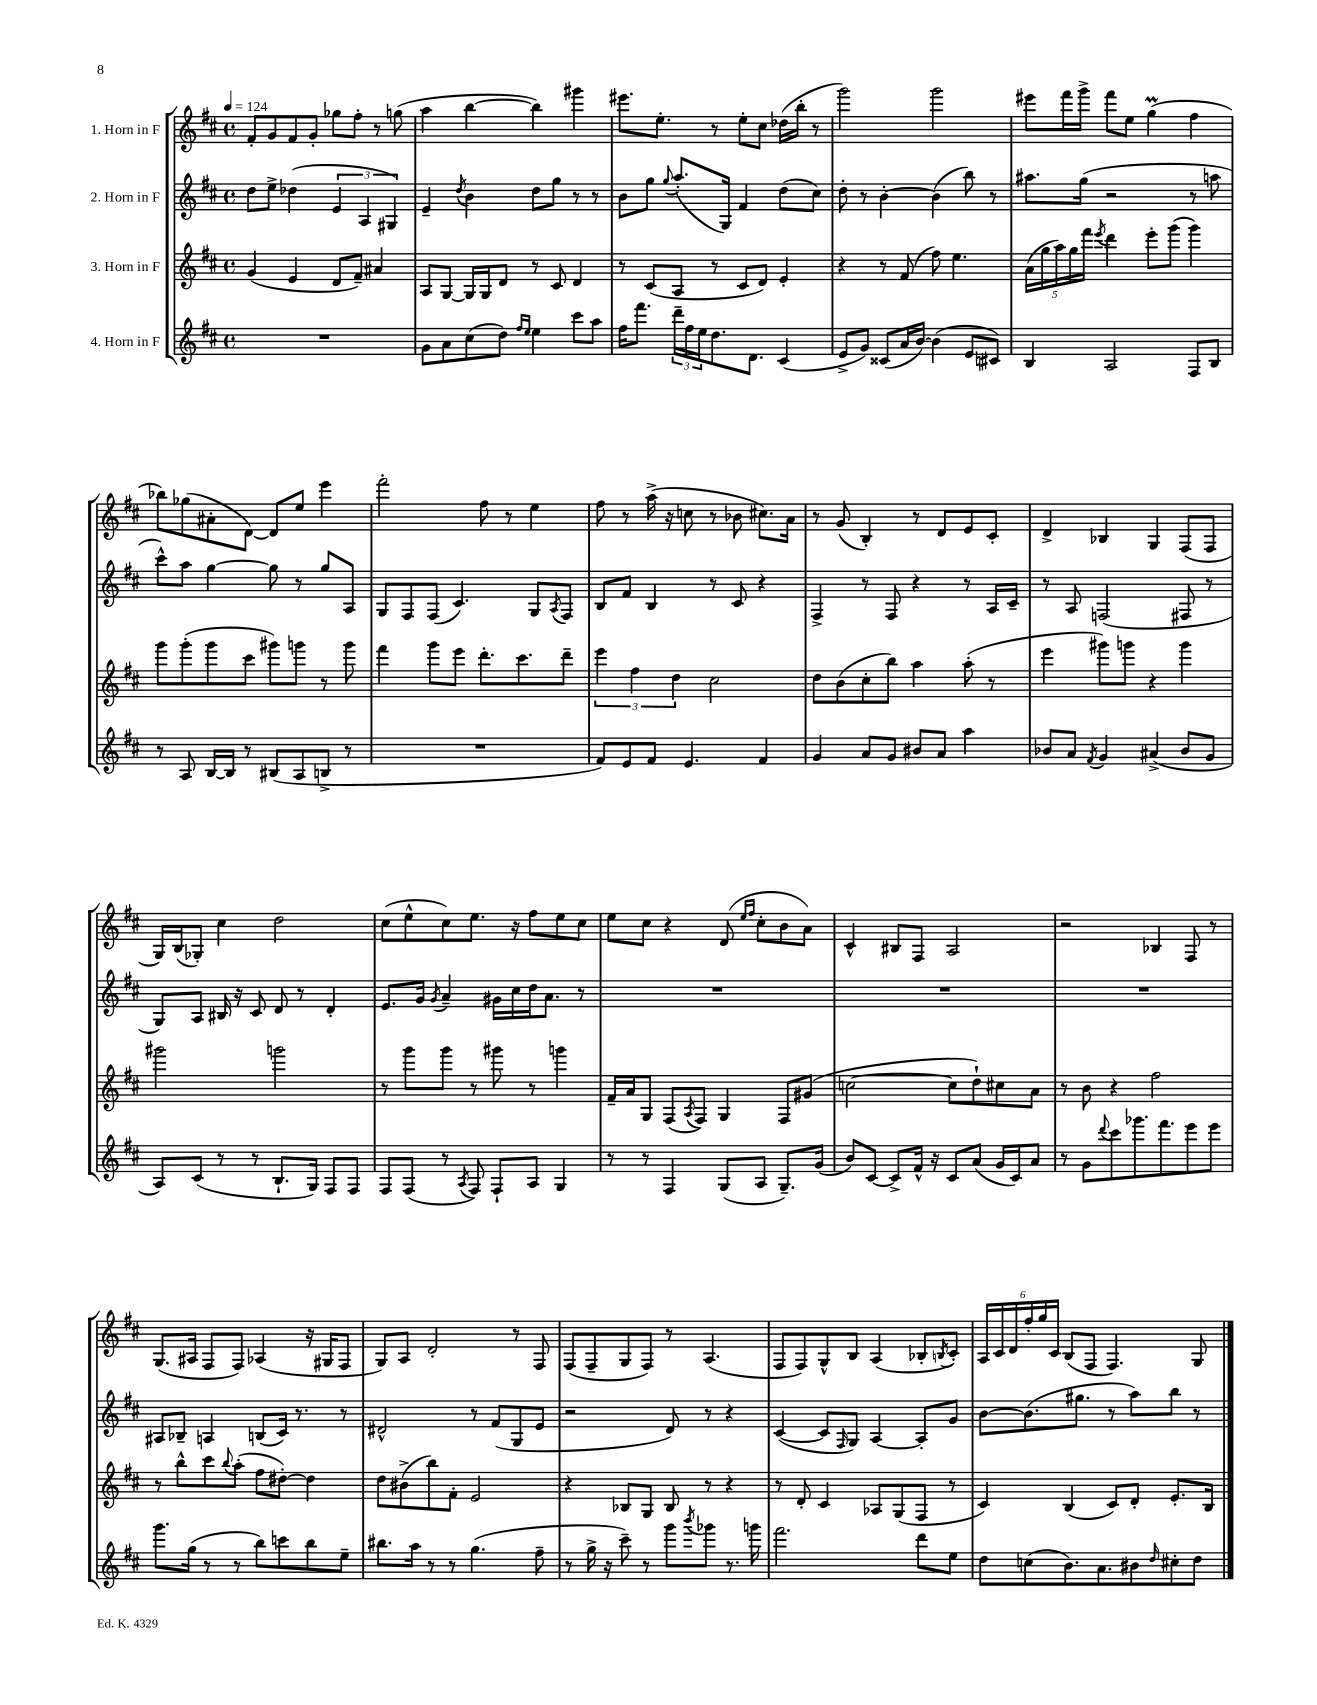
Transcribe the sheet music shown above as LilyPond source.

<<
\new StaffGroup <<
\new Staff = "s0" \with { instrumentName = "1. Horn in F" } {
    \clef treble \key d \major \defaultTimeSignature \time 4/4 \tempo 4 = 124
    fis'8-. g'8 fis'8 g'8-. ges''8 fis''8-. r8 g''8( |
    a''4 b''4~ b''4) gis'''4 |
    eis'''8. e''8.-. r8 e''8-. cis''8 des''16( b''16-. r8 |
    g'''2) g'''2 |
    eis'''8 fis'''16 g'''16-> fis'''8 e''8 g''4\prall( fis''4 |
    bes''8) ges''8( ais'8-. d'8~) d'8 e''8 e'''4 |
    fis'''2-. fis''8 r8 e''4 |
    fis''8 r8 a''16->( r16 c''8 r8 bes'8 cis''8.) a'16 |
    r8 g'8( b4-.) r8 d'8 e'8 cis'8-. |
    d'4-> bes4 g4 fis8( fis8 |
    g16) b16( ges8-.) cis''4 d''2 |
    cis''8( e''8-^ cis''8) e''8. r16 fis''8 e''8 cis''8 |
    e''8 cis''8 r4 d'8( \grace { e''16 fis''16 } cis''8-. b'8 a'8) |
    cis'4-^ bis8 fis8 a2 |
    r2 bes4 fis8 r8 |
    g8.( ais16 fis8 fis8) aes4( r16 gis16 fis8 |
    g8) a8 d'2-. r8 fis8 |
    fis8( fis8-- g8 fis8) r8 a4.( |
    fis8 fis8) g8-^ b8 a4( bes8-. \acciaccatura { b8 } cis'8-.) |
    \tuplet 6/4 { a16 cis'16 d'16 fis''16-. g''16 cis'16 } b8( fis8 fis4.) g8 \bar "|." |
}
\new Staff = "s1" \with { instrumentName = "2. Horn in F" } {
    \clef treble \key d \major \defaultTimeSignature \time 4/4
    d''8 e''8-> des''4( \tuplet 3/2 { e'4 a4 gis4) } |
    e'4-- \acciaccatura { d''8 } b'4 d''8 g''8 r8 r8 |
    b'8 g''8 \appoggiatura { g''8 } a''8.-.( g16) fis'4 d''8( cis''8) |
    d''8-. r8 b'4~-. b'4( b''8) r8 |
    ais''8. g''16( r2 r8 a''8 |
    cis'''8-^) a''8 g''4~ g''8 r8 g''8 a8 |
    g8 fis8 fis8( cis'4.) g8 \acciaccatura { a8 } fis8 |
    b8 fis'8 b4 r8 cis'8 r4 |
    fis4-> r8 fis8 r4 r8 a16 cis'16-- |
    r8 a8 f2( fis8 r8 |
    g8) a8 bis16 r16 cis'8 d'8 r8 d'4-. |
    e'8. g'16 \acciaccatura { g'8 } a'4-- gis'16 cis''16 d''16 a'8. r8 |
    R1 |
    R1 |
    R1 |
    ais8 bes8-- a4 b8( cis'16) r8. r8 |
    dis'2-^ r8 fis'8( g8 e'8 |
    r2 d'8) r8 r4 |
    cis'4~( cis'8 \grace { fis16 } g8) a4~ a8-. g'8 |
    b'8~ b'8.( gis''8. r8 a''8) b''8 r8 \bar "|." |
}
\new Staff = "s2" \with { instrumentName = "3. Horn in F" } {
    \clef treble \key d \major \defaultTimeSignature \time 4/4
    g'4( e'4 d'8 fis'8--) ais'4 |
    a8 g8~ g16 g16 d'8 r8 cis'8 d'4 |
    r8 cis'8( a8 r8 cis'8 d'8) e'4-. |
    r4 r8 fis'8( fis''8) e''4. |
    \tuplet 5/4 { a'16( g''16 a''16) g''16 fis'''16 } \acciaccatura { e'''8 } d'''4 e'''8-. g'''8( g'''4) |
    g'''8 g'''8-.( g'''8 cis'''8 gis'''8) g'''8 r8 g'''8 |
    fis'''4 g'''8 e'''8 d'''8.-. cis'''8. d'''8-- |
    \tuplet 3/2 { e'''4 fis''4 d''4 } cis''2 |
    d''8 b'8( cis''8-. b''8) a''4 a''8-.( r8 |
    e'''4 gis'''8) g'''8 r4 g'''4 |
    gis'''2 g'''2 |
    r8 g'''8 g'''8 r8 gis'''8 r8 g'''4 |
    fis'16-- a'16 g8 fis8( \acciaccatura { a8 } fis8) g4 fis8 gis'8( |
    c''2~ c''8 d''8-!) cis''8 a'8 |
    r8 b'8 r4 fis''2 |
    r8 b''8-^ cis'''8 \appoggiatura { b''8 } a''8-.( fis''8 dis''8~-.) dis''4 |
    d''8 bis'8->( b''8) fis'8-. e'2 |
    r4 bes8 g8 bes8 r8 r4 |
    r8 d'8-. cis'4 aes8 g8( fis8 r8 |
    cis'4) b4( cis'8) d'8-. e'8.-. b16 \bar "|." |
}
\new Staff = "s3" \with { instrumentName = "4. Horn in F" } {
    \clef treble \key d \major \defaultTimeSignature \time 4/4
    R1 |
    g'8 a'8 cis''8( d''8) \grace { fis''16 e''16 } e''4 cis'''8 a''8 |
    fis''16 fis'''8. \tuplet 3/2 { d'''16-- fis''16 e''16 } d''8. d'8. cis'4( |
    e'8-> g'8) cisis'8( a'16 b'16~) b'4( e'8 cis'8) |
    b4 a2 fis8 b8 |
    r8 a8 b16~ b16 r8 bis8( a8 b8-> r8 |
    R1 |
    fis'8) e'8 fis'8 e'4. fis'4 |
    g'4 a'8 g'8 bis'8 a'8 a''4 |
    bes'8 a'8 \acciaccatura { fis'8 } g'4 ais'4->( bes'8 g'8 |
    a8) cis'8( r8 r8 b8.-! g16) fis8 fis8 |
    fis8 fis8( r8 \acciaccatura { a8 } fis8) fis8-! a8 g4 |
    r8 r8 fis4 g8( a8 g8.--) g'16( |
    b'8) cis'8~ cis'8-> fis'16-^ r16 cis'8 a'8( g'16 cis'16) a'8 |
    r8 g'8 \appoggiatura { d'''8 } cis'''8 ges'''8. fis'''8. e'''8 e'''8 |
    g'''8. g''16( r8 r8 b''8) c'''8 b''8 e''8-- |
    bis''8. a''16 r8 r8 g''4.( fis''8-- |
    r8 g''16-> r16 cis'''8--) r8 g'''8 \acciaccatura { b'''8 } ges'''8 r8. g'''16 |
    fis'''2. d'''8 e''8 |
    d''8 c''8( b'8.) a'8. bis'8 \grace { d''16 } cis''8-. d''8 \bar "|." |
}
>>
>>
\layout { \context { \Score \remove "Bar_number_engraver" } }
